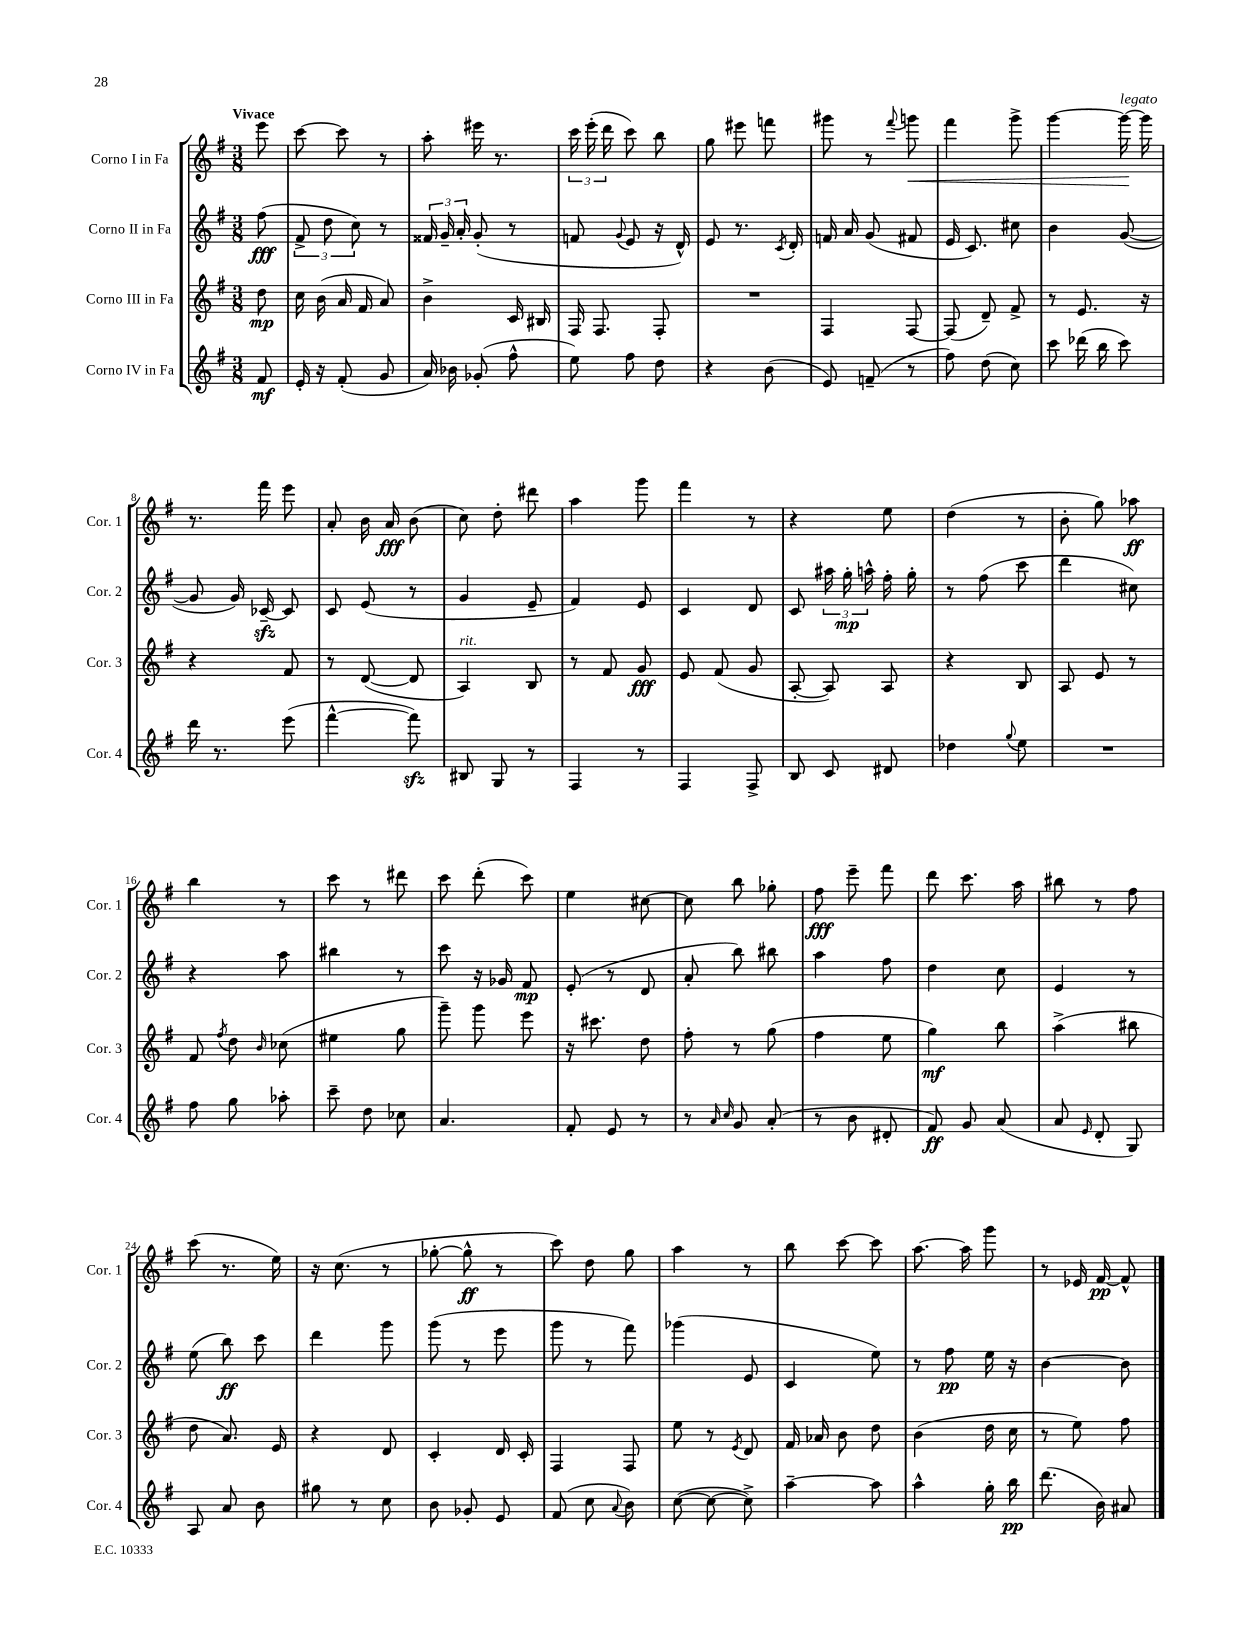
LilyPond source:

<<
\new StaffGroup <<
\new Staff = "s0" \with { instrumentName = "Corno I in Fa" shortInstrumentName = "Cor. 1" } {
    \clef treble \key g \major \numericTimeSignature \time 3/8 \partial 8 \tempo "Vivace"
    \autoBeamOff e'''8 |
    c'''8~ c'''8 r8 |
    a''8-. eis'''16 r8. |
    \tuplet 3/2 { c'''16 e'''16-.( d'''16 } c'''8) b''8 |
    g''8 eis'''8 f'''8 |
    gis'''8 r8 \appoggiatura { fis'''8 } g'''8\< |
    fis'''4 g'''8-> |
    g'''4~ g'''16~\!^\markup { \italic "legato" } g'''16 |
    r8. fis'''16 e'''8 |
    a'8-. b'16 a'16\fff b'8( |
    c''8) d''8-. dis'''8 |
    a''4 g'''8 |
    fis'''4 r8 |
    r4 e''8 |
    d''4( r8 |
    b'8-. g''8) aes''8\ff |
    b''4 r8 |
    c'''8 r8 dis'''8 |
    c'''8 d'''8-.( c'''8) |
    e''4 cis''8~ |
    cis''8 b''8 ges''8-. |
    fis''8\fff e'''8-- fis'''8 |
    d'''8 c'''8. a''16 |
    bis''8 r8 fis''8 |
    c'''8( r8. e''16) |
    r16 c''8.( r8 |
    ges''8~-. ges''8-^\ff r8 |
    c'''8) d''8 g''8 |
    a''4 r8 |
    b''8 c'''8~ c'''8 |
    a''8.~ a''16 g'''8 |
    r8 ees'16 fis'16~\pp fis'8-^ \bar "|." |
}
\new Staff = "s1" \with { instrumentName = "Corno II in Fa" shortInstrumentName = "Cor. 2" } {
    \clef treble \key g \major \numericTimeSignature \time 3/8 \partial 8
    \autoBeamOff fis''8\fff( |
    \tuplet 3/2 { fis'8-> d''8 c''8) } r8 |
    \tuplet 3/2 { fisis'16 g'16-- a'16-. } g'8-.( r8 |
    f'8 \appoggiatura { g'8 } e'8 r16 d'16-^) |
    e'8 r8. \acciaccatura { c'8 } d'16-. |
    f'16 a'16 g'8( fis'8 |
    e'16 c'8.) cis''8 |
    b'4 g'8~( |
    g'8 g'16) ces'16~--\sfz ces'8 |
    c'8 e'8( r8 |
    g'4 e'8-- |
    fis'4) e'8 |
    c'4 d'8 |
    c'8 \tuplet 3/2 { ais''16 g''16-.\mp a''16-^ } fis''16-. g''16-. |
    r8 fis''8( c'''8 |
    d'''4 cis''8) |
    r4 a''8 |
    bis''4 r8 |
    c'''8 r16 ges'16 fis'8\mp |
    e'8-.( r8 d'8 |
    a'8-. b''8) bis''8 |
    a''4 fis''8 |
    d''4 c''8 |
    e'4 r8 |
    e''8( b''8\ff) c'''8 |
    d'''4 g'''8 |
    g'''8( r8 e'''8 |
    g'''8 r8 fis'''8) |
    ges'''4( e'8 |
    c'4 e''8) |
    r8 fis''8\pp e''16 r16 |
    b'4~ b'8 \bar "|." |
}
\new Staff = "s2" \with { instrumentName = "Corno III in Fa" shortInstrumentName = "Cor. 3" } {
    \clef treble \key g \major \numericTimeSignature \time 3/8 \partial 8
    \autoBeamOff d''8\mp |
    c''16 b'16( a'16 fis'16 a'8) |
    b'4-> c'16 bis16 |
    fis16 fis8. fis8-. |
    R4. |
    fis4 fis8~ |
    fis8( d'8--) fis'8-> |
    r8 e'8. r16 |
    r4 fis'8 |
    r8 d'8~( d'8 |
    a4^\markup { \italic "rit." }) b8 |
    r8 fis'8 g'8\fff |
    e'8 fis'8( g'8 |
    a8~-. a8) a8 |
    r4 b8 |
    a8 e'8 r8 |
    fis'8 \acciaccatura { fis''8 } d''8 \grace { b'16 } ces''8( |
    eis''4 g''8 |
    g'''8--) g'''8 e'''8 |
    r16 cis'''8. d''8 |
    fis''8-. r8 g''8( |
    fis''4 e''8 |
    g''4\mf) b''8 |
    a''4->( bis''8 |
    d''8 a'8.) e'16 |
    r4 d'8 |
    c'4-. d'16 c'16-. |
    fis4 fis8 |
    e''8 r8 \acciaccatura { e'8 } d'8 |
    fis'16 aes'16 b'8 d''8 |
    b'4( d''16 c''16 |
    r8 e''8) fis''8 \bar "|." |
}
\new Staff = "s3" \with { instrumentName = "Corno IV in Fa" shortInstrumentName = "Cor. 4" } {
    \clef treble \key g \major \numericTimeSignature \time 3/8 \partial 8
    \autoBeamOff fis'8\mf |
    e'16-. r16 fis'8-.( g'8 |
    a'16) bes'16 ges'8-.( fis''8-^ |
    e''8) fis''8 d''8 |
    r4 b'8( |
    e'8) f'8--( r8 |
    fis''8) d''8( c''8) |
    c'''8 des'''16( b''16 c'''8) |
    d'''16 r8. e'''8( |
    fis'''4~-^ fis'''8\sfz) |
    bis8 g8 r8 |
    fis4 r8 |
    fis4 fis8-> |
    b8 c'8 dis'8 |
    des''4 \appoggiatura { g''8 } e''8 |
    R4. |
    fis''8 g''8 aes''8-. |
    c'''8-- d''8 ces''8 |
    a'4. |
    fis'8-. e'8 r8 |
    r8 \grace { a'16 c''16 } g'8 a'8-.( |
    r8 b'8 dis'8-. |
    fis'8\ff) g'8 a'8( |
    a'8 \grace { e'16 } d'8-. g8) |
    a8 a'8 b'8 |
    gis''8 r8 c''8 |
    b'8 ges'8-. e'8 |
    fis'8( c''8 \appoggiatura { a'8 } b'8) |
    c''8~( c''8~ c''8->) |
    a''4~-- a''8 |
    a''4-^ g''16-. b''16\pp |
    d'''8.( b'16) ais'8 \bar "|." |
}
>>
>>
